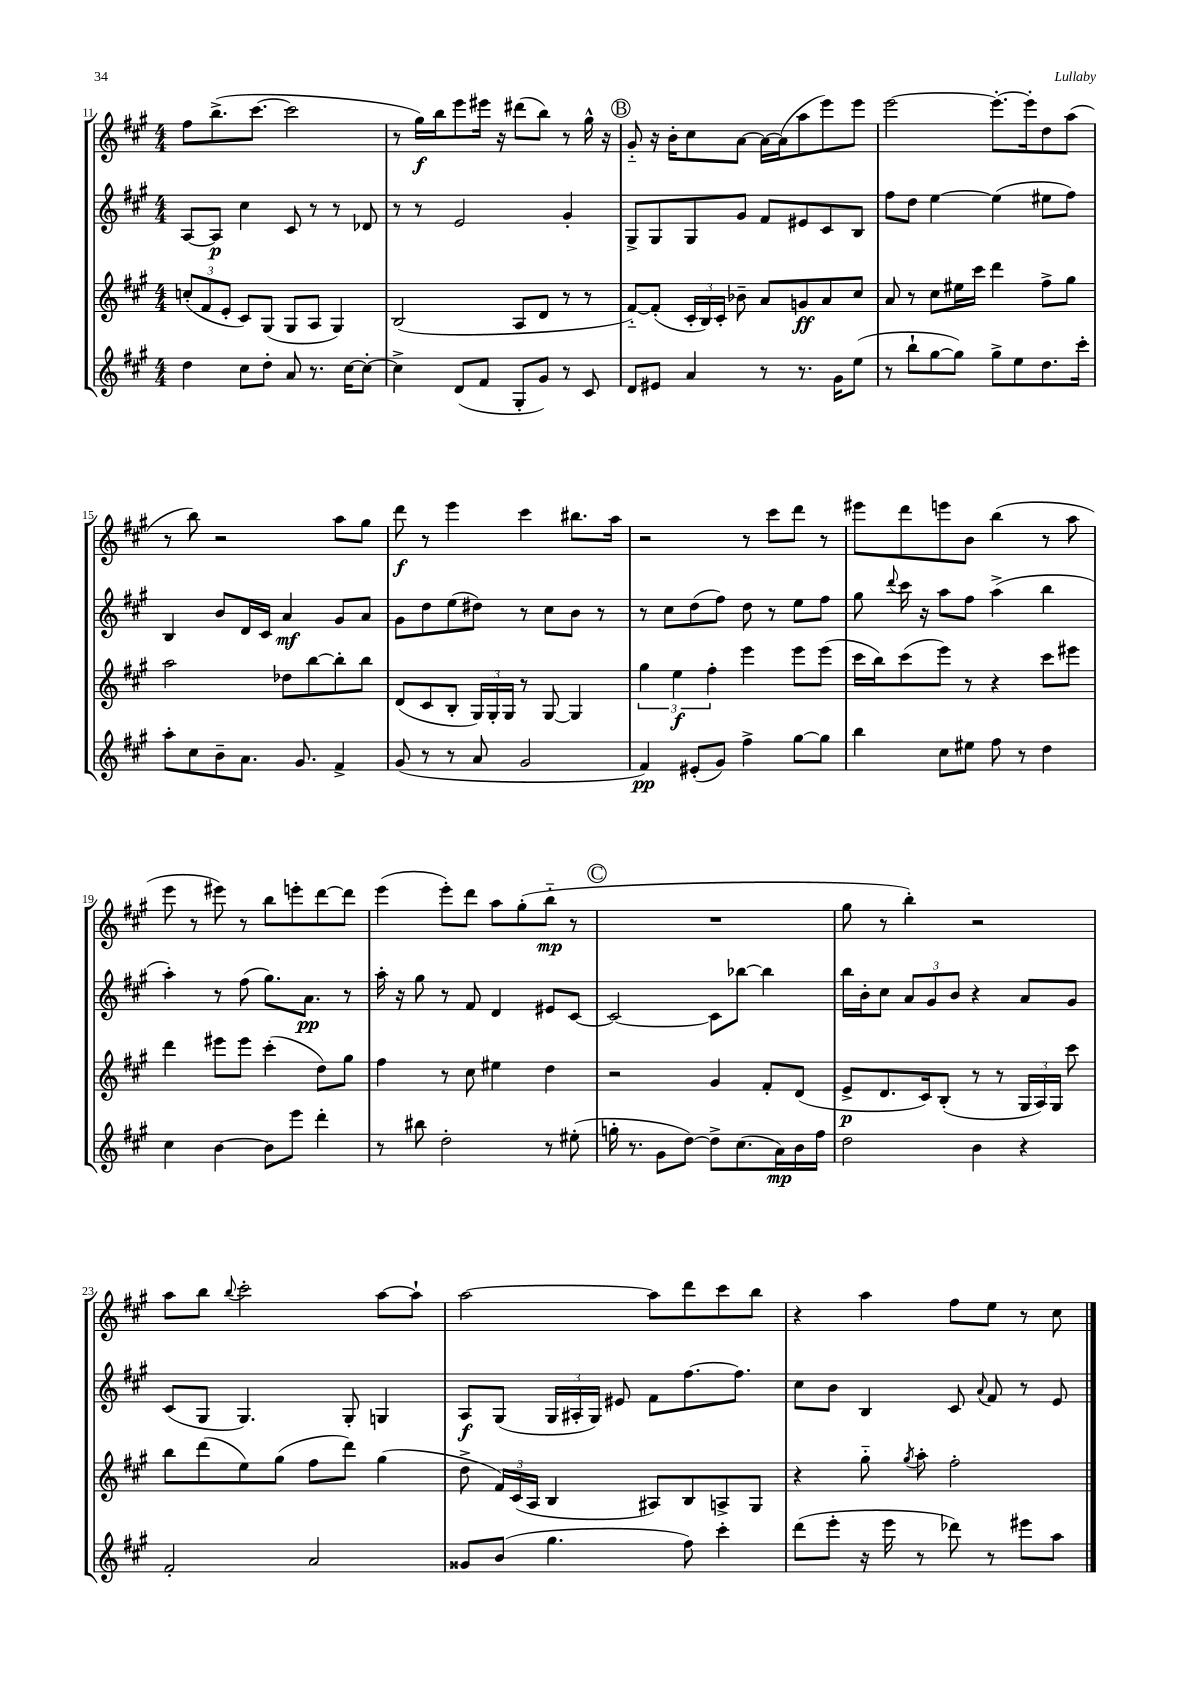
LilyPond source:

<<
\new StaffGroup <<
\new Staff = "s0" {
    \clef treble \key a \major \numericTimeSignature \time 4/4
    \autoBeamOff fis''8[ b''8.->( cis'''8.]~ cis'''2 |
    r8 gis''16[\f) b''16 e'''8 eis'''16] r16 dis'''8[( b''8]) r8 gis''16-^ r16 |
    \mark \markup { \circle "B" } gis'8-_ r16 b'16[-. cis''8 a'8]~ a'16[~ a'16( a''8 e'''8) e'''8] |
    e'''2~ e'''8.[~-. e'''16-. d''8 a''8]( |
    r8 b''8) r2 a''8[ gis''8] |
    d'''8\f r8 e'''4 cis'''4 bis''8.[ a''16] |
    r2 r8 cis'''8[ d'''8] r8 |
    eis'''8[ d'''8 e'''8 b'8] b''4( r8 a''8 |
    e'''8 r8 eis'''8) r8 b''8[ e'''8-. d'''8~ d'''8] |
    e'''4( e'''8[-.) d'''8] a''8[ gis''8-.( b''8]-_\mp r8 |
    \mark \markup { \circle "C" } R1 |
    gis''8 r8 b''4-.) r2 |
    a''8[ b''8] \appoggiatura { b''8 } cis'''2-. a''8[~ a''8]-! |
    a''2~ a''8[ d'''8 cis'''8 b''8] |
    r4 a''4 fis''8[ e''8] r8 cis''8 \bar "|." |
}
\new Staff = "s1" {
    \clef treble \key a \major \numericTimeSignature \time 4/4
    \autoBeamOff a8[~ a8]\p cis''4 cis'8 r8 r8 des'8 |
    r8 r8 e'2 gis'4-. |
    \mark \markup { \circle "B" } gis8[-> gis8 gis8 gis'8] fis'8[ eis'8 cis'8 b8] |
    fis''8[ d''8] e''4~ e''4( eis''8[ fis''8]) |
    b4 b'8[ d'16 cis'16] a'4\mf gis'8[ a'8] |
    gis'8[ d''8 e''8( dis''8]) r8 cis''8[ b'8] r8 |
    r8 cis''8[ d''8( fis''8]) d''8 r8 e''8[ fis''8] |
    gis''8 \appoggiatura { d'''8 } cis'''16 r16 a''8[ fis''8] a''4->( b''4 |
    a''4-.) r8 fis''8( gis''8.[) a'8.]\pp r8 |
    a''16-. r16 gis''8 r8 fis'8 d'4 eis'8[ cis'8]~ |
    \mark \markup { \circle "C" } cis'2~ cis'8[ bes''8]~ bes''4 |
    b''16[ b'16-. cis''8] \tuplet 3/2 { a'8[ gis'8 b'8] } r4 a'8[ gis'8] |
    cis'8[( gis8] gis4.) gis8-. g4 |
    a8[\f gis8]( \tuplet 3/2 { gis16[ ais16-. gis16]) } eis'8 fis'8[ fis''8.~ fis''8.] |
    cis''8[ b'8] b4 cis'8 \appoggiatura { a'8 } fis'8 r8 e'8 \bar "|." |
}
\new Staff = "s2" {
    \clef treble \key a \major \numericTimeSignature \time 4/4
    \autoBeamOff \tuplet 3/2 { c''8[-.( fis'8 e'8]-. } cis'8[) gis8]( gis8[ a8] gis4) |
    b2( a8[ d'8] r8 r8 |
    \mark \markup { \circle "B" } fis'8[~-_) fis'8]-.( \tuplet 3/2 { cis'16[-. b16) cis'16]-. } bes'8-- a'8[ g'8\ff a'8 cis''8] |
    a'8 r8 cis''8[ eis''16 cis'''16] d'''4 fis''8[-> gis''8] |
    a''2 des''8[ b''8~ b''8-. b''8] |
    d'8[( cis'8 b8]-. \tuplet 3/2 { gis16[) gis16-. gis16] } r8 gis8~ gis4 |
    \tuplet 3/2 { gis''4 e''4\f fis''4-. } e'''4 e'''8[ e'''8]( |
    cis'''16[ b''16) cis'''8( e'''8]) r8 r4 cis'''8[ eis'''8] |
    d'''4 eis'''8[ eis'''8] cis'''4-.( d''8[) gis''8] |
    fis''4 r8 cis''8 eis''4 d''4 |
    \mark \markup { \circle "C" } r2 gis'4 fis'8[-. d'8]( |
    e'8[->\p d'8. cis'16) b8]-.( r8 r8 \tuplet 3/2 { gis16[ a16) gis16] } cis'''8 |
    b''8[ d'''8( e''8) gis''8]( fis''8[ d'''8]) gis''4( |
    d''8-> \tuplet 3/2 { fis'16[) cis'16( a16] } b4 ais8[) b8 a8-> gis8] |
    r4 gis''8-_ \acciaccatura { gis''8 } a''8-. fis''2-. \bar "|." |
}
\new Staff = "s3" {
    \clef treble \key a \major \numericTimeSignature \time 4/4
    \autoBeamOff d''4 cis''8[ d''8]-. a'8 r8. cis''16[~ cis''8]~-. |
    cis''4-> d'8[( fis'8] gis8[-. gis'8]) r8 cis'8 |
    \mark \markup { \circle "B" } d'8[ eis'8] a'4 r8 r8. gis'16[ e''8]( |
    r8 b''8[-! gis''8~ gis''8]) gis''8[-> e''8 d''8. cis'''16]-. |
    a''8[-. cis''8 b'8-- a'8.] gis'8. fis'4-> |
    gis'8( r8 r8 a'8 gis'2 |
    fis'4\pp) eis'8[-.( gis'8]) fis''4-> gis''8[~ gis''8] |
    b''4 cis''8[ eis''8] fis''8 r8 d''4 |
    cis''4 b'4~ b'8[ e'''8] d'''4-. |
    r8 bis''8 d''2-. r8 eis''8-.( |
    \mark \markup { \circle "C" } g''16-. r8. gis'8[ d''8]~) d''8[-> cis''8.( a'16\mp) b'16 fis''16] |
    d''2 b'4 r4 |
    fis'2-. a'2 |
    gisis'8[ b'8]( gis''4. fis''8) cis'''4-. |
    d'''8[( e'''8]-. r16 e'''16 r8 des'''8) r8 eis'''8[ a''8] \bar "|." |
}
>>
>>
\layout { \context { \Score currentBarNumber = #11 } }
